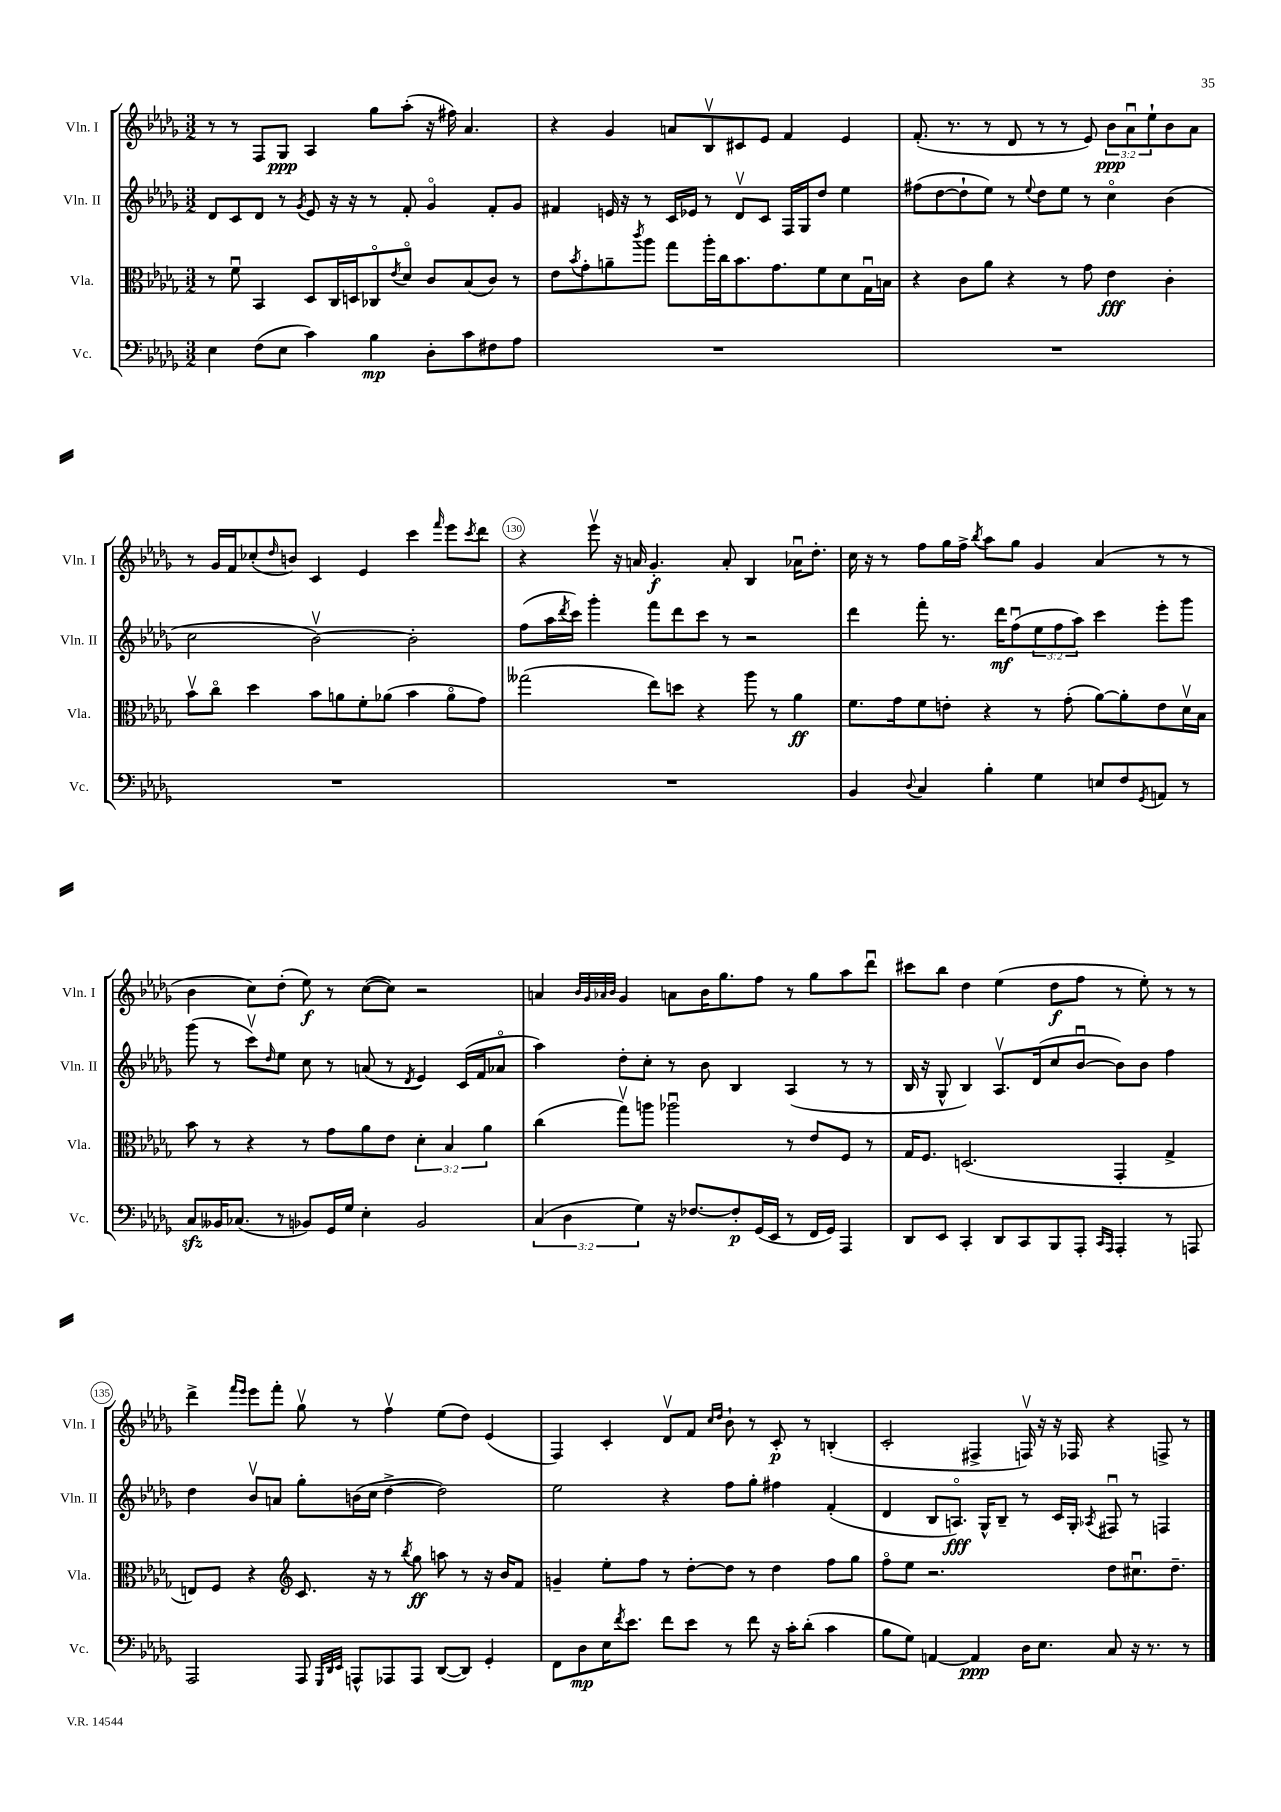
<<
\new StaffGroup <<
\new Staff = "s0" \with { instrumentName = "Vln. I" shortInstrumentName = "Vln. I" } {
    \clef treble \key des \major \numericTimeSignature \time 3/2 \override Staff.TupletNumber.text = #tuplet-number::calc-fraction-text
    r8 r8 f8 ges8\ppp aes4 ges''8 aes''8-.( r16 fis''16) aes'4. |
    r4 ges'4 a'8 bes8\upbow cis'8 ees'8 f'4 ees'4 |
    f'8.-.( r8. r8 des'8 r8 r8 ees'8) \tuplet 3/2 { bes'8\ppp aes'8\downbow ees''8-! } bes'8 aes'8 |
    r8 ges'16 f'16 ces''8-.( \grace { des''16 } b'8) c'4 ees'4 c'''4 \grace { f'''16 } ees'''8 \acciaccatura { c'''8 } des'''8 |
    r4 ees'''8\upbow r16 a'16 ges'4.-.\f a'8-. bes4 aes'16\downbow des''8.-. |
    c''16 r16 r8 f''8 ges''16 f''16-> \acciaccatura { bes''8 } aes''8 ges''8 ges'4 aes'4( r8 r8 |
    bes'4 c''8) des''8-.( ees''8\f) r8 c''8~( c''8) r2 |
    a'4 \grace { bes'32 ges'32 aes'32 bes'32 } ges'4 a'8 bes'16 ges''8. f''8 r8 ges''8 aes''8 des'''8\downbow |
    cis'''8 bes''8 des''4 ees''4( des''8\f f''8 r8 ees''8-.) r8 r8 |
    des'''4-> \grace { f'''16 ees'''16 } ees'''8 f'''8-. ges''8\upbow r8 f''4\upbow ees''8( des''8) ees'4( |
    f4) c'4-. des'8\upbow f'8 \grace { c''16 des''16 } bes'8-! r8 c'8-.\p r8 b4-.( |
    c'2-. fis4-> f16\upbow) r16 r16 fes16 r4 f8-> r8 \bar "|." |
}
\new Staff = "s1" \with { instrumentName = "Vln. II" shortInstrumentName = "Vln. II" } {
    \clef treble \key des \major \numericTimeSignature \time 3/2 \override Staff.TupletNumber.text = #tuplet-number::calc-fraction-text
    des'8 c'8 des'8 r8 \acciaccatura { ges'8 } ees'8 r16 r16 r8 f'8-. ges'4\flageolet f'8-. ges'8 |
    fis'4 e'16 r16 r8 c'16 ees'16 r8 des'8\upbow c'8 f16 ges16 des''8 ees''4 |
    fis''8( des''8~ des''8-! ees''8) r8 \appoggiatura { ees''8 } des''8 ees''8 r8 c''4\flageolet bes'4( |
    c''2 bes'2~\upbow) bes'2-. |
    f''8( aes''16 \acciaccatura { des'''8 } c'''16) ges'''4-. f'''8 des'''8 c'''8 r8 r2 |
    des'''4 f'''8-. r8. des'''16\mf f''8\downbow( \tuplet 3/2 { ees''8 f''8 aes''8) } c'''4 ees'''8-. ges'''8 |
    ges'''8( r8 c'''8\upbow) \grace { des''16 } ees''8 c''8 r8 a'8( r8 \acciaccatura { des'8 } ees'4) c'16( f'16 aes'8\flageolet |
    aes''4) des''8-. c''8-. r8 bes'8 bes4 aes4( r8 r8 |
    bes16 r16 ges8-^ bes4) aes8.\upbow des'16( c''8 bes'8~\downbow bes'8) bes'8 f''4 |
    des''4 bes'8\upbow a'8 ges''8-. b'16( c''16 des''4~-> des''2) |
    ees''2 r4 f''8 ges''8-. fis''4 f'4-.( |
    des'4 bes8 a8.\flageolet\fff) ges16-^ bes8-- r8 c'16 ges16-. \acciaccatura { aes8 } fis8\downbow r8 f4 \bar "|." |
}
\new Staff = "s2" \with { instrumentName = "Vla." shortInstrumentName = "Vla." } {
    \clef alto \key des \major \numericTimeSignature \time 3/2 \override Staff.TupletNumber.text = #tuplet-number::calc-fraction-text
    r8 f'8\downbow bes,4 des8 c16 d16 ces8\flageolet \acciaccatura { ees'8 } des'8\flageolet c'8 bes8( c'8) r8 |
    ees'8 \acciaccatura { bes'8 } ges'8-. a'8-- \acciaccatura { c'''8 } aes''8 ges''8 aes''16-. c''16 bes'8. ges'8. f'8 des'8 ges16\downbow b16 |
    r4 c'8 aes'8 r4 r8 ges'8 ees'4\fff c'4-. |
    bes'8\upbow c''8\flageolet des''4 bes'8 a'8 f'8-. aes'8( bes'4 aes'8\flageolet ges'8) |
    geses''2( ees''8) d''8 r4 aes''8 r8 aes'4\ff |
    f'8. ges'16 f'8 e'8-. r4 r8 ges'8-.( aes'8~) aes'8-. e'8 des'16\upbow bes16 |
    bes'8 r8 r4 r8 ges'8 aes'8 ees'8 \tuplet 3/2 { des'4-. bes4 aes'4 } |
    c''4( ges''8\upbow) a''8 aes''2\downbow r8 ees'8 f8 r8 |
    ges16 f8. d2.( ges,4-. ges4-> |
    e8) f8 r4 \clef treble c'8. r16 r8 \acciaccatura { bes''8 } ges''8\ff a''8 r8 r16 bes'16 f'8 |
    g'4-- ees''8-. f''8 r8 des''8~-. des''8 r8 des''4 f''8 ges''8 |
    f''8\flageolet ees''8 r2. des''8 cis''8.\downbow des''8.-- \bar "|." |
}
\new Staff = "s3" \with { instrumentName = "Vc." shortInstrumentName = "Vc." } {
    \clef bass \key des \major \numericTimeSignature \time 3/2 \override Staff.TupletNumber.text = #tuplet-number::calc-fraction-text
    ees4 f8( ees8 c'4) bes4\mp des8-. c'8 fis8 aes8 |
    R1. |
    R1. |
    R1. |
    R1. |
    bes,4 \appoggiatura { des8 } c4 bes4-. ges4 e8 f8 \acciaccatura { ges,8 } a,8 r8 |
    c8\sfz beses,16 ces8.( r8 bes,8) ges,16 ges16 ees4-. bes,2 |
    \tuplet 3/2 { c4( des4 ges4) } r16 fes8.~ fes8-.\p ges,16( ees,16 r8 f,16 ges,16) aes,,4 |
    des,8 ees,8 c,4-. des,8 c,8 bes,,8 aes,,8-. \grace { c,16 aes,,16 } aes,,4-. r8 a,,8 |
    aes,,2 aes,,8 \grace { ges,,32 des,32 ees,32 } a,,8-^ aes,,8 aes,,8 des,8~( des,8) ges,4-. |
    f,8 des8\mp ees16 \acciaccatura { f'8 } ees'8. f'8 ees'8 r8 f'8 r16 c'16-. des'8-.( c'4 |
    bes8 ges8) a,4~ a,4\ppp des16 ees8. c8 r16 r8. r8 \bar "|." |
}
>>
>>
\layout { \context { \Score currentBarNumber = #126 \override BarNumber.break-visibility = ##(#f #t #t) barNumberVisibility = #(every-nth-bar-number-visible 5) \override BarNumber.stencil = #(make-stencil-circler 0.1 0.3 ly:text-interface::print) } }
